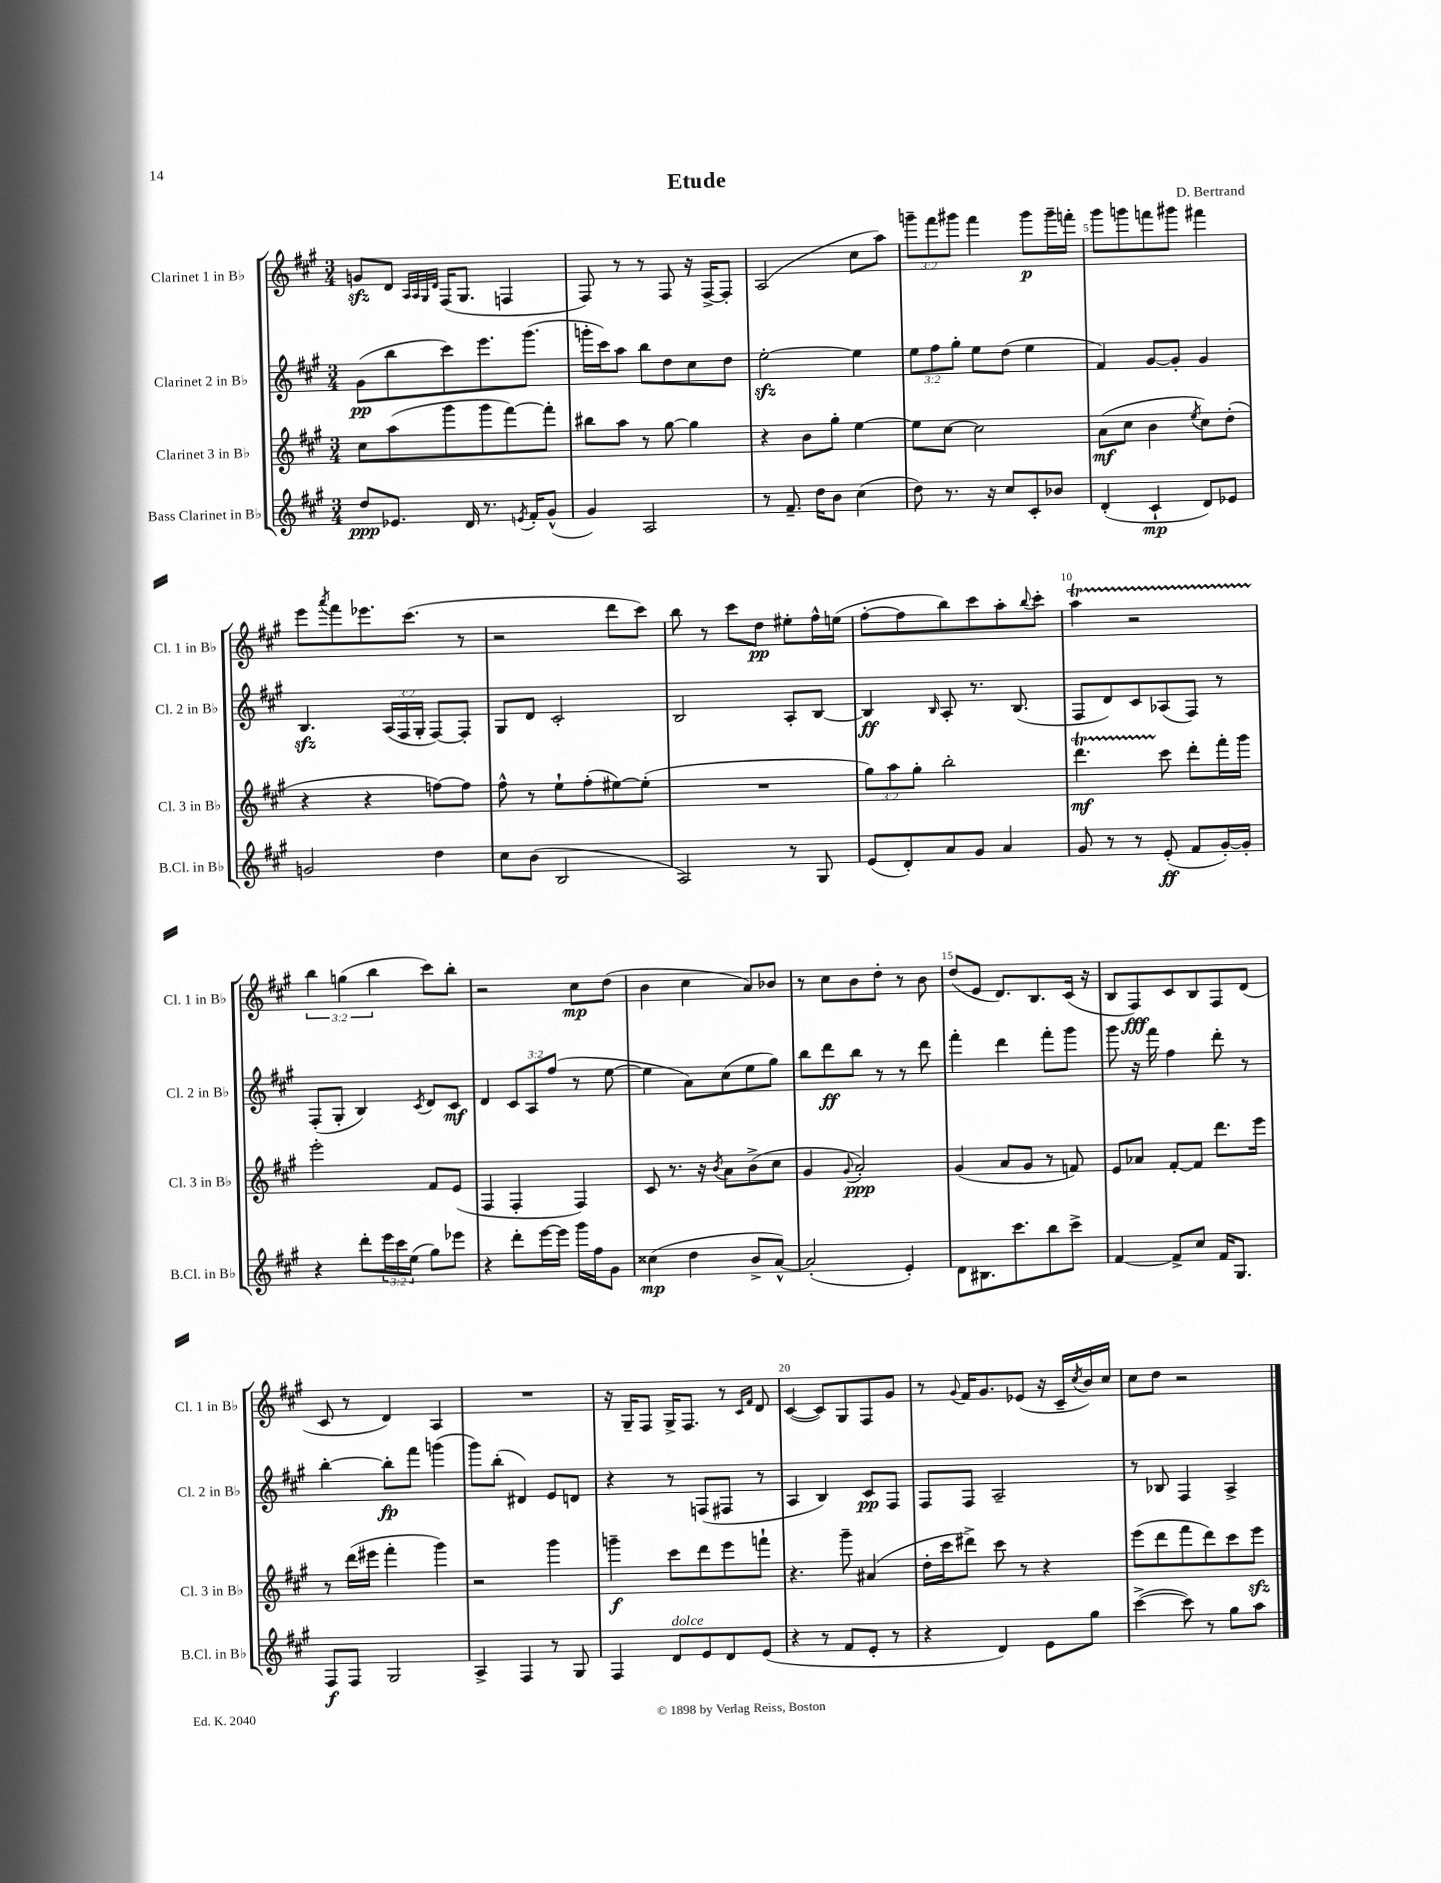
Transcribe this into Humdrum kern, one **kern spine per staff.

**kern	**kern	**kern	**kern
*staff4	*staff3	*staff2	*staff1
*clefG2	*clefG2	*clefG2	*clefG2
*k[f#c#g#]	*k[f#c#g#]	*k[f#c#g#]	*k[f#c#g#]
*M3/4	*M3/4	*M3/4	*M3/4
8dd	8cc#	(8g#	8g
8.e-	(8aa	8bb	8d
.	.	.	32qqA
.	.	.	32qqA
.	.	.	32qqG#
.	.	.	32qqd
.	8ggg#	8ccc#)	(16F#
16d	.	.	8.G#
8.r	8ggg#	8.eee	.
.	[8fff#)	.	4F
8qe	.	.	.
16f#'	.	(8.ggg#	.
(8g#^^	8fff#']	.	.
=	=	=	=
4g#)	8bb#	16ggg'	8F#)
.	.	16ccc#)	.
.	8aa	8aa	8r
2A	8r	8bb	8r
.	[8gg#	8dd	8F#
.	4gg#]	8cc#	16r
.	.	.	[16F#^
.	.	8dd	8F#']
=	=	=	=
8r	4r	[2ee'	(2A
8.f#~	.	.	.
.	8b	.	.
16dd	.	.	.
8b	8gg#'	.	.
(4cc#	[4ee	4ee]	8cc#
.	.	.	8aa)
=	=	=	=
8dd)	8ee]	12ee	12ggg~
.	.	12ff#	12fff#
8.r	[8cc#	.	.
.	.	12gg#'	12ggg#
.	2cc#]	8ee	4fff#
16r	.	.	.
8cc#	.	(8dd	.
8c#'	.	4ee	8ggg#
8b-	.	.	16ggg#~
.	.	.	16fff'
=	=	=	=
(4d'	(8a	4f#)	8ggg#
.	8cc#	.	8ggg
4c#`	4b	[8g#	8fff
.	.	8g#']	8ggg#
.	8qee	.	.
8d)	8cc#)	4g#	4fff#
8e-	(8dd'	.	.
=	=	=	=
2g	4r	4.B	8eee
.	.	.	8qaaa
.	.	.	8fff#
.	4r	.	8.eee-
.	.	(24A	.
.	.	24F#	.
.	.	.	(8.ccc#
.	.	24G#'	.
4dd	[8ff)	[8F#)	.
.	8ff]	8F#']	8r
=	=	=	=
8cc#	8ff#^^	8G#	2r
(8b	8r	8d	.
2B	8ee`	2c#'	.
.	(8ff#'	.	.
.	[8ee#)	.	8ddd
.	(8ee#']	.	8ccc#)
=	=	=	=
2A)	2.r	2B	8bb
.	.	.	8r
.	.	.	8ccc#
.	.	.	8dd
8r	.	8A'	8ee#'
8G#	.	[8B	16ff#^^
.	.	.	(16ee
=	=	=	=
(8e	12gg#)	4B]	[8ff#'
.	12aa	.	.
8d')	.	.	8ff#]
.	12gg#'	.	.
.	.	16qqB	.
8a	2bb'	8A'	8bb)
8g#	.	8.r	8ccc#
4a	.	.	8aa'
.	.	(8.B	.
.	.	.	8qqbb
.	.	.	8ccc#'
=	=	=	=
8g#	4.ddd	8F#	4aa
8r	.	8d)	.
8r	.	8c#	2r
(8e'	8ccc#	(8A-	.
8f#	8ddd'	8F#)	.
[16g#')	16fff#'	8r	.
16g#']	16ggg#	.	.
=	=	=	=
4r	2eee'	(8F#'	6bb
.	.	8G#'	.
.	.	.	(6gg
8ddd'	.	4B)	.
.	.	.	6bb
24eee	.	.	.
24ccc#	.	.	.
(24ee	.	.	.
.	.	8qc#	.
8gg#)	8f#	8d	8ccc#)
8eee-	(8e	8c#	8bb'
=	=	=	=
4r	4F#	4d	2r
8ddd'	4F#'	12c#	.
.	.	12A	.
[16eee	.	.	.
.	.	(12ff#	.
16eee]	.	.	.
16ggg#	4F#)	8r	8cc#
16ff#	.	.	.
8g#	.	[8ee	(8dd
=	=	=	=
(4cc##	8c#	4ee]	4b
.	8.r	.	.
4dd	.	8a)	4cc#
.	16r	.	.
.	8qb	.	.
.	8a	(8cc#	.
8b^	(8b^	8ee	8a)
[8a^^)	8cc#	8gg#)	8b-
=	=	=	=
(2a']	4g#	8bb	8r
.	.	8ddd	8cc#
.	8qqg#	.	.
.	2a')	8bb	8b
.	.	8r	8dd'
4e')	.	8r	8r
.	.	8ddd	8b
=	=	=	=
8d	(4g#	4fff#'	(8dd
8.B#	.	.	8e
.	8a	4ddd	8.d)
8.ccc#	.	.	.
.	8g#	.	.
.	.	.	8.B
8bb	8r	8fff#'	.
8ccc#^	8f)	8ggg#	(16c#
.	.	.	16r
=	=	=	=
[4f#	8e	8ggg#	8B
.	8a-	16r	8F#)
.	.	16fff#	.
8f#^]	[8f#'	4ff#	8c#
8cc#	8f#]	.	8B
16f#	8.ddd	8ddd'	8F#
8.G#	.	.	.
.	.	8r	(8d
.	16eee	.	.
=	=	=	=
8F#	8r	[4bb'	8c#
8F#	(16ddd	.	8r
.	16eee#	.	.
2G#	4fff#'	8bb']	4d)
.	.	8fff#	.
.	4ggg#)	(4ggg	4A
=	=	=	=
4A^	2r	8ggg#)	2.r
.	.	(8bb'	.
4F#	.	4d#)	.
8r	4ggg#	8e	.
8G#	.	8d	.
=	=	=	=
4F#	4ggg~	4r	16r
.	.	.	16G#~
.	.	.	8F#
8d	8ccc#	8r	16G#^
.	.	.	8.F#
8e	8ddd	(8F	.
8d	8eee	8F#	8r
.	.	.	16qqc#
.	.	.	16qqf#
(8e	8fff`	8r	8d
=	=	=	=
4r	4.r	4A	([4c#
8r	.	4B)	8c#])
8f#	8ggg#~	.	8G#
8e'	(4a#	8c#	8F#
8r	.	8F#	8g#
=	=	=	=
4r	16dd'	8F#	8r
.	16ccc#	.	.
.	.	.	8qqg#
.	8ddd#^)	8F#	16f#
.	.	.	8.g#
4d)	8ccc#	2A~	.
.	8r	.	(8e-
8e	4r	.	16r
.	.	.	16c#~
.	.	.	8qcc#
8gg#	.	.	16b)
.	.	.	16cc#
=	=	=	=
([4ccc#^	(8eee	8r	8cc#
.	8ddd	8B-	8dd
8ccc#])	8fff#	4F#	2r
8r	8ddd)	.	.
8gg#	8ccc#	4A^	.
8aa	8eee	.	.
==	==	==	==
*-	*-	*-	*-
